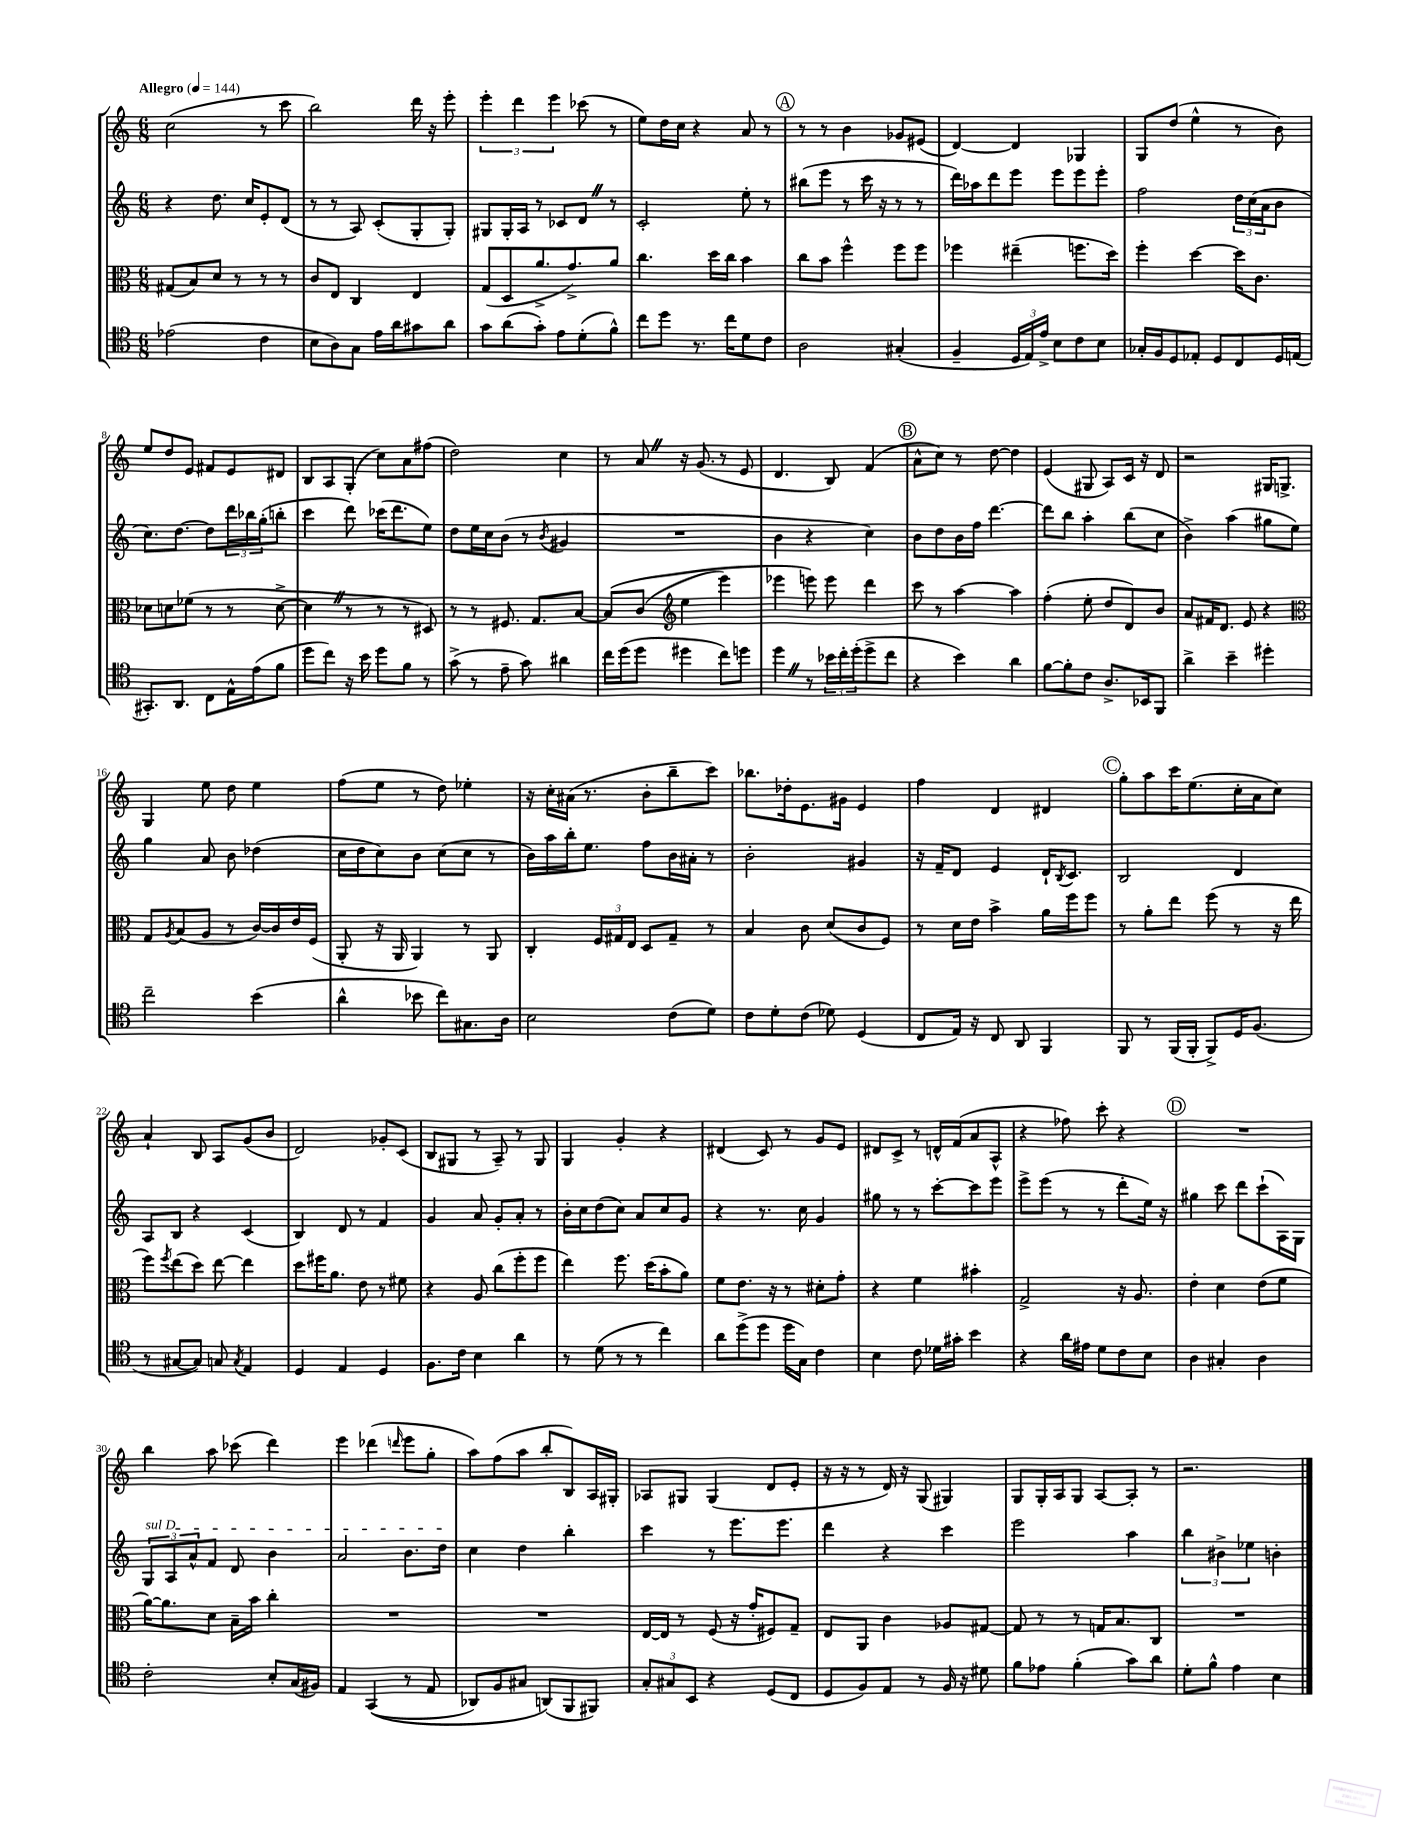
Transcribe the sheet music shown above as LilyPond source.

<<
\new StaffGroup <<
\new Staff = "s0" {
    \clef treble \key c \major \numericTimeSignature \time 6/8 \tempo "Allegro" 4 = 144
    c''2( r8 c'''8 |
    b''2) d'''16 r16 e'''8-. |
    \tuplet 3/2 { e'''4-. d'''4 e'''4 } ces'''8( r8 |
    e''8) d''16 c''16 r4 a'8 r8 |
    \mark \markup { \circle "A" } r8 r8 b'4 ges'8 eis'8( |
    d'4~) d'4 ges4 |
    g8 d''8( e''4-^ r8 b'8) |
    e''8 d''8 e'8 fis'8 e'8 dis'8 |
    b8 a8 g8-.( c''8) a'8 fis''8( |
    d''2) c''4 |
    r8 a'8 \once \override BreathingSign.text = \markup { \musicglyph "scripts.caesura.straight" } \breathe r16 g'8.( r8 e'8 |
    d'4. b8) f'4( |
    \mark \markup { \circle "B" } a'8-^ c''8) r8 d''8~ d''4 |
    e'4( gis8 a8) c'16 r16 d'8 |
    r2 gis16 g8.-> |
    g4 e''8 d''8 e''4 |
    f''8( e''8 r8 d''8) ees''4-. |
    r16 c''16-. ais'16( r8. b'8-. b''8-- c'''8) |
    bes''8. des''16-. e'8. gis'16 e'4 |
    f''4 d'4 dis'4 |
    \mark \markup { \circle "C" } g''8-. a''8 c'''16 e''8.( c''16-. a'16 c''8) |
    a'4-! b8 a8 g'8( b'8 |
    d'2) ges'8-. c'8( |
    b8 gis8 r8 a8--) r8 gis8 |
    g4 g'4-. r4 |
    dis'4( c'8) r8 g'8 e'8 |
    dis'8 c'8-> r8 d'16-^ f'16( a'8 a8-^ |
    r4 fes''8) c'''8-. r4 |
    \mark \markup { \circle "D" } R2. |
    b''4 a''8 ces'''8( d'''4) |
    e'''4 des'''4( \grace { d'''16 } e'''8 g''8-. |
    a''8) f''8( a''8 b''8-. b8) a16 gis16-. |
    aes8 gis8 gis4( d'8 e'8-. |
    r16 r16 r8 d'16) r16 g8( gis4) |
    g8 g16-. a16 g8 a8~ a8-. r8 |
    r2. \bar "|." |
}
\new Staff = "s1" {
    \clef treble \key c \major \numericTimeSignature \time 6/8
    r4 d''8. c''16 e'8-. d'8( |
    r8 r8 a8) c'8-.( g8-. g8-.) |
    gis8 gis16-. a16 r8 ces'8 d'8 \once \override BreathingSign.text = \markup { \musicglyph "scripts.caesura.straight" } \breathe r8 |
    c'2-. e''8-. r8 |
    \mark \markup { \circle "A" } bis''8( e'''8 r8 c'''16 r16 r8 r8 |
    d'''16) aes''16 d'''8 e'''8 e'''8 e'''8 e'''8-. |
    f''2 \tuplet 3/2 { d''16 c''16( a'16 } b'8 |
    c''8.) d''8.~ d''8 \tuplet 3/2 { d'''16 bes''16 g''16-.( } b''8-. |
    c'''4 d'''8) ces'''16( d'''8. e''8) |
    d''8 e''16 c''16 b'8( r8 \acciaccatura { b'8 } gis'4 |
    R2. |
    b'4 r4 c''4) |
    \mark \markup { \circle "B" } b'8 d''8 b'16 f''16 d'''4.~ |
    d'''8 b''8 a''4-. b''8( c''8 |
    b'4->) a''4( gis''8 e''8) |
    g''4 a'8 b'8 des''4( |
    c''16 d''16 c''8) b'8 c''8( c''8 r8 |
    b'16) a''16 b''16-. e''8. f''8 b'16 ais'16-. r8 |
    b'2-. gis'4 |
    r16 f'16-- d'8 e'4 d'16-! \acciaccatura { b8 } c'8. |
    \mark \markup { \circle "C" } b2 d'4 |
    a8 b8 r4 c'4( |
    b4) d'8 r8 f'4 |
    g'4 a'8 g'8-. a'8-. r8 |
    b'16-. c''16 d''8( c''8) a'8 c''8 g'8 |
    r4 r8. c''16 g'4 |
    gis''8 r8 r8 c'''8~-. c'''8 e'''8 |
    e'''8-> e'''8( r8 r8 d'''8-. e''16) r16 |
    \mark \markup { \circle "D" } gis''4 c'''8 d'''8 c'''8-!( a16) g16 |
    \tuplet 3/2 { \once \override TextSpanner.bound-details.left.text = \markup { \italic "sul D" } g8\startTextSpan a8 a'8-^ } f'8 d'8 b'4 |
    a'2 b'8. d''16\stopTextSpan |
    c''4 d''4 b''4-. |
    c'''4 r8 e'''8. e'''8. |
    d'''4 r4 c'''4 |
    e'''2 a''4 |
    \tuplet 3/2 { b''4 bis'4-> ees''4 } b'4-. \bar "|." |
}
\new Staff = "s2" {
    \clef alto \key c \major \numericTimeSignature \time 6/8
    gis8( b8) d'8 r8 r8 r8 |
    c'8 e8 c4 e4 |
    g8( d8 a'8.-> g'8.->) a'8 |
    c''4. d''16 c''16 b'4 |
    \mark \markup { \circle "A" } c''8 b'8 f''4-^ f''8 f''8 |
    fes''4 eis''4--( f''8. d''16) |
    f''4-. d''4~ d''16 c'8. |
    des'8 d'8 fes'8( r8 r8 d'8~-> |
    d'4 \once \override BreathingSign.text = \markup { \musicglyph "scripts.caesura.straight" } \breathe r8 r8 r8 dis8) |
    r8 r8 fis8. g8. b8~ |
    b8\( c'8( \clef treble e''4 e'''4) |
    ees'''4 e'''8\) e'''8 d'''4 |
    \mark \markup { \circle "B" } c'''8 r8 a''4~ a''4 |
    f''4-.( e''8-. d''8 d'8) b'8 |
    a'8 fis'16 d'8. e'8 r4 |
    \clef alto g8 \acciaccatura { a8 } b8( a8 r8 c'16~) c'16 e'16 f16( |
    a,8-. r16 a,16 a,4) r8 a,8 |
    c4-. \tuplet 3/2 { f16 gis16 e16 } d8 gis8-- r8 |
    b4 c'8 d'8( c'8 f8) |
    r8 d'16 e'16 b'4-> a'16 f''16 f''8 |
    \mark \markup { \circle "C" } r8 a'8-. e''8 f''8( r8 r16 e''16 |
    f''8) \acciaccatura { f''8 } e''8( d''8) e''8~ e''4 |
    d''8 fis''16 a'8. e'8 r8 fis'8 |
    r4 a8 c''8( f''8-. f''8 |
    e''4) f''8. d''16( b'8-. a'8) |
    f'8 e'8. r16 r8 dis'8-. g'8-. |
    r4 f'4 bis'4-. |
    g2-> r16 a8. |
    \mark \markup { \circle "D" } e'4-. d'4 e'8( f'8 |
    a'16~) a'8. d'8 b16-- b'16 c''4-. |
    R2. |
    R2. |
    e16~ e16 r8 f8( r16 g'16-. fis8) g8-- |
    e8 a,8 c'4 aes8 gis8~ |
    gis8 r8 r8 g16 b8. c8 |
    R2. \bar "|." |
}
\new Staff = "s3" {
    \clef tenor \key c \major \numericTimeSignature \time 6/8
    ees'2( c'4 |
    b8 a8) g8 e'16 a'16 gis'8 a'8 |
    g'8 a'8( g'8-.) e'8 d'8-.( f'8-^) |
    c''8 d''8 r8. c''16 d'8 c'8 |
    \mark \markup { \circle "A" } a2 gis4-.( |
    f4-- \tuplet 3/2 { d16 e16) e'16-> } b8 c'8 b8 |
    ges16-. f16 d8 ees8-. d8 c8 d16 e16( |
    gis,8.-.) a,8. c8 e16-^ e'16( f'8 |
    d''8 c''8) r16 b'16 d''8 f'8 r8 |
    g'8->( r8 e'8-- g'8) ais'4 |
    c''16 d''16( d''8 dis''4 c''8) d''8 |
    d''4 \once \override BreathingSign.text = \markup { \musicglyph "scripts.caesura.straight" } \breathe r8 \tuplet 3/2 { bes'16 c''16-. d''16-.( } d''8-> c''8 |
    \mark \markup { \circle "B" } r4 b'4) a'4 |
    f'8~ f'8-. c'8 a8.-> bes,16 f,8 |
    a'4-> b'4-- dis''4-. |
    c''2-- b'4( |
    a'4-^ bes'8 c''8) gis8. a16 |
    b2 c'8( d'8) |
    c'8 d'8-. c'8( des'8) d4( |
    c8 e16) r16 c8 a,8 f,4 |
    \mark \markup { \circle "C" } f,8 r8 f,16( f,16-. f,8->) d16 f8.( |
    r8 gis8~ gis8) g8 \acciaccatura { g8 } e4 |
    d4 e4 d4 |
    f8. c'16 b4 a'4 |
    r8 d'8( r8 r8 c''4) |
    a'8 d''8->( d''8 d''16 g16) c'4 |
    b4 c'8 des'16 gis'16-. b'4 |
    r4 a'16 eis'16 d'8 c'8 b8 |
    \mark \markup { \circle "D" } a4 gis4-. a4 |
    c'2-. b8-. g16( fis16) |
    e4 g,4(\( r8 e8 |
    aes,8) f8 gis8 a,8(\) f,8 fis,8) |
    \tuplet 3/2 { g8-. gis8 b,8 } r4 d8( c8 |
    d8 f8) e8 r8 f16 r16 dis'8 |
    f'8 ees'8 f'4-.( g'8) a'8 |
    d'8-. f'8-^ e'4 b4 \bar "|." |
}
>>
>>
